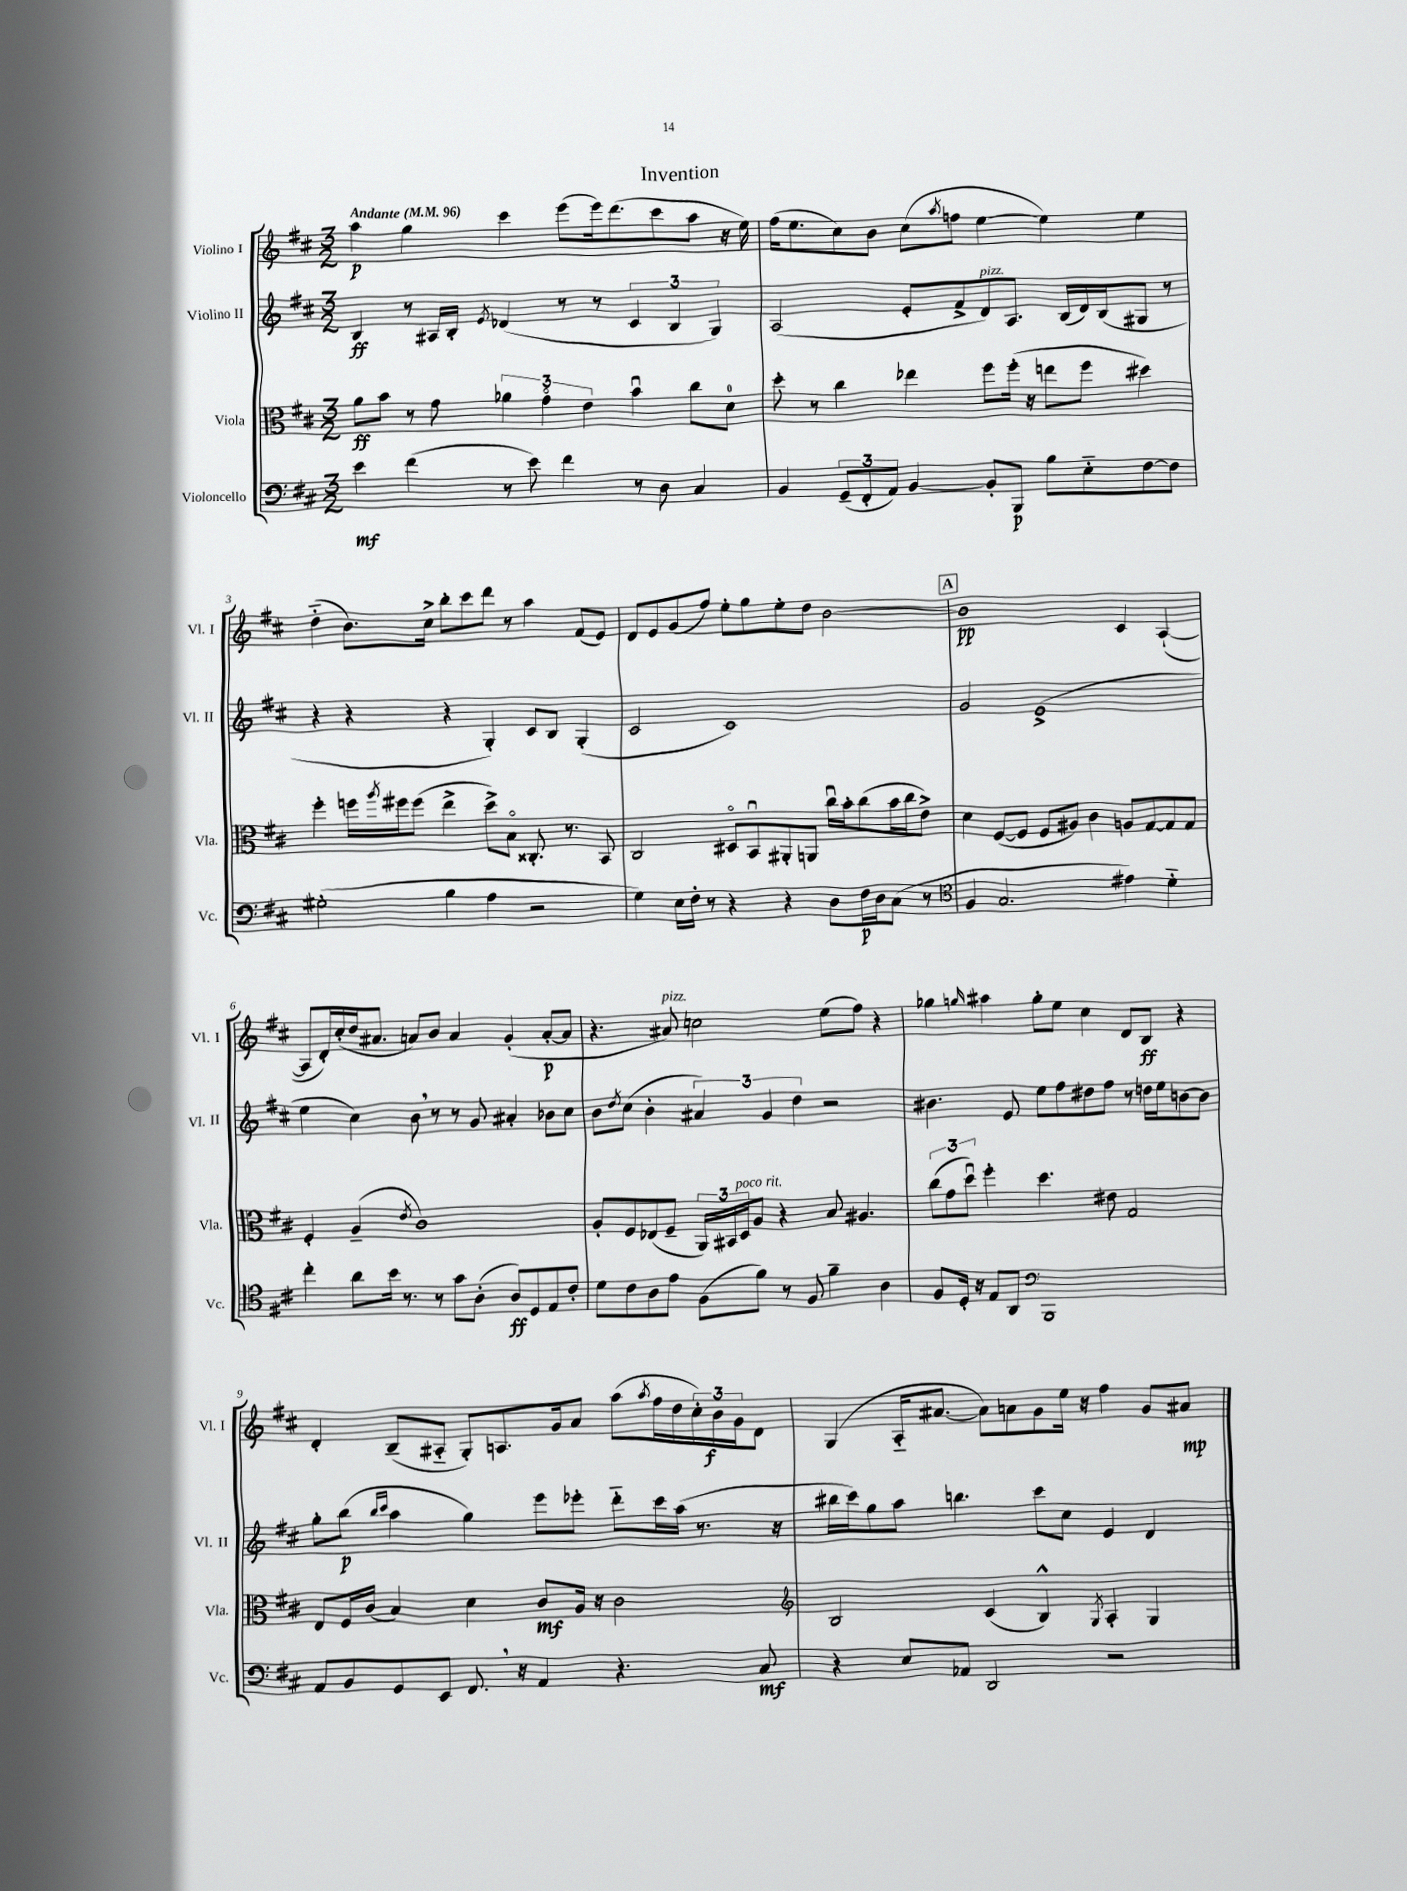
\header { title = "Invention" }
<<
\new StaffGroup <<
\new Staff = "s0" \with { instrumentName = "Violino I" shortInstrumentName = "Vl. I" } {
    \clef treble \key d \major \numericTimeSignature \time 3/2 \tempo "Andante" 4 = 96
    a''4\p g''4 cis'''4 e'''8( e'''16) d'''8.( cis'''8 a''8 r16 e''16) |
    fis''16( e''8. cis''8) b'8 cis''8( \acciaccatura { a''8 } f''8 e''4~ e''4) e''4 |
    d''4-_( b'8.) cis''16-> b''8-. cis'''8 d'''8 r8 a''4 fis'8( e'8) |
    d'8 e'8 g'8( fis''8) e''8-. g''8 e''8-. d''8 b'2~ |
    \mark \markup { \box "A" } b'1\pp cis'4 a4~-!( |
    a8 d'16-.) cis''16-.( d''16 ais'8. a'8) b'8 a'4 g'4-.( a'8~-.\p a'8 |
    r4. ais'8^\markup { \italic "pizz." }) c''2 e''8( fis''8) r4 |
    ges''4 \grace { g''16 } ais''4 g''8-. e''8 cis''4 d'8 b8\ff r4 |
    d'4-. b8--( ais8-_ g8-.) a8. g'16 a'8 a''8( \acciaccatura { a''8 } fis''16 d''16 \tuplet 3/2 { cis''16-.) b'16\f g'16 } d'8 |
    g4( a16-_ ais'8.~ ais'8) a'8 g'8 e''16 r16 fis''4 g'8 ais'8\mp \bar "|." |
}
\new Staff = "s1" \with { instrumentName = "Violino II" shortInstrumentName = "Vl. II" } {
    \clef treble \key d \major \numericTimeSignature \time 3/2
    b4\ff r8 ais16 b16-. \acciaccatura { e'8 } des'4( r8 r8 \tuplet 3/2 { cis'4 b4 g4) } |
    a2( e'8-. fis'8-> d'8^\markup { \italic "pizz." }) a8. b16( d'16) b16( gis8 r8 |
    r4 r4 r4 g4-.) cis'8 b8 g4-.( |
    cis'2 cis'1) |
    \mark \markup { \box "A" } g'2 e'1->( |
    e''4 cis''4) b'8 \breathe r8 r8 g'8 ais'4-. bes'8 cis''8 |
    b'8 \acciaccatura { d''8 } cis''8( b'4-. \tuplet 3/2 { ais'4) g'4 d''4 } r2 |
    bis'4. e'8 e''8 fis''8 dis''8 fis''8 r8 d''16 e''16 b'8~ b'8 |
    g''8-. b''8\p( \grace { b''16 cis'''16 } a''4 g''4) e'''8 ees'''8-. d'''8-_ cis'''16 a''16( r8. r16 |
    bis''16 cis'''16) g''8 a''8 b''4. cis'''8 cis''8 e'4 d'4 \bar "|." |
}
\new Staff = "s2" \with { instrumentName = "Viola" shortInstrumentName = "Vla." } {
    \clef alto \key d \major \numericTimeSignature \time 3/2
    a'8\ff b'8 r8 g'8 \tuplet 3/2 { aes'4 g'4\flageolet e'4 } b'4\downbow cis''8 d'8-0 |
    d''8-. r8 cis''4 ees''4 fis''8 fis''16-.( r16 e''8 fis''8 dis''4) |
    fis''4-. f''16 \acciaccatura { a''8 } fis''16 fis''8( e''4-> d''8->) b8\flageolet cisis8.-. r8. b,8 |
    cis2 dis8\flageolet b,8\downbow ais,8-. a,8 cis''16\downbow b'16-. cis''8( b'16 cis''16 e'8->) |
    \mark \markup { \box "A" } d'4 fis8~( fis8 fis8 ais8) cis'4 a8 g8~ g8 g8 |
    fis4-. a4--( \acciaccatura { e'8 } cis'1) |
    a8-. fis8 ees8( fis8-- \tuplet 3/2 { a,16) bis,16 d16^\markup { \italic "poco rit." } } a8 r4 b8 ais4. |
    \tuplet 3/2 { cis''8( g'8 d''8\downbow) } fis''4-. d''4. eis'8 g2 |
    e8 fis16 cis'16( b4) d'4 cis'8\mf a16 r16 cis'2 |
    \clef treble b2 cis'4( b4-^) \acciaccatura { g8 } a4-. g4 \bar "|." |
}
\new Staff = "s3" \with { instrumentName = "Violoncello" shortInstrumentName = "Vc." } {
    \clef bass \key d \major \numericTimeSignature \time 3/2
    e'4\mf fis'4( r8 e'8) fis'4 r8 d8 cis4 |
    b,4 \tuplet 3/2 { g,8--( fis,8-. a,8) } b,4~ b,8-. b,,8\p b8 e8-_ fis8~ fis8 |
    gis2-.( b4 a4 r2 |
    g4) e16 fis16-. r8 r4 r4 d8 fis16\p d16 cis8( r8 |
    \mark \markup { \box "A" } \clef tenor fis4 g2. eis'4) d'4-_ |
    cis''4-. a'8 b'16 r8. r8 g'8 a8-.( a8\ff) d8 e8 cis'8-. |
    d'8 cis'8 a8 e'8 fis8( fis'8) r8 fis8 fis'4-- a4 |
    fis8 d16-. r16 e8 a,8 \clef bass b,,1 |
    a,8 b,8 g,8 e,8 fis,8. \breathe r16 a,4 r4. cis8\mf |
    r4 e8 aes,8 d,2 r2 \bar "|." |
}
>>
>>
